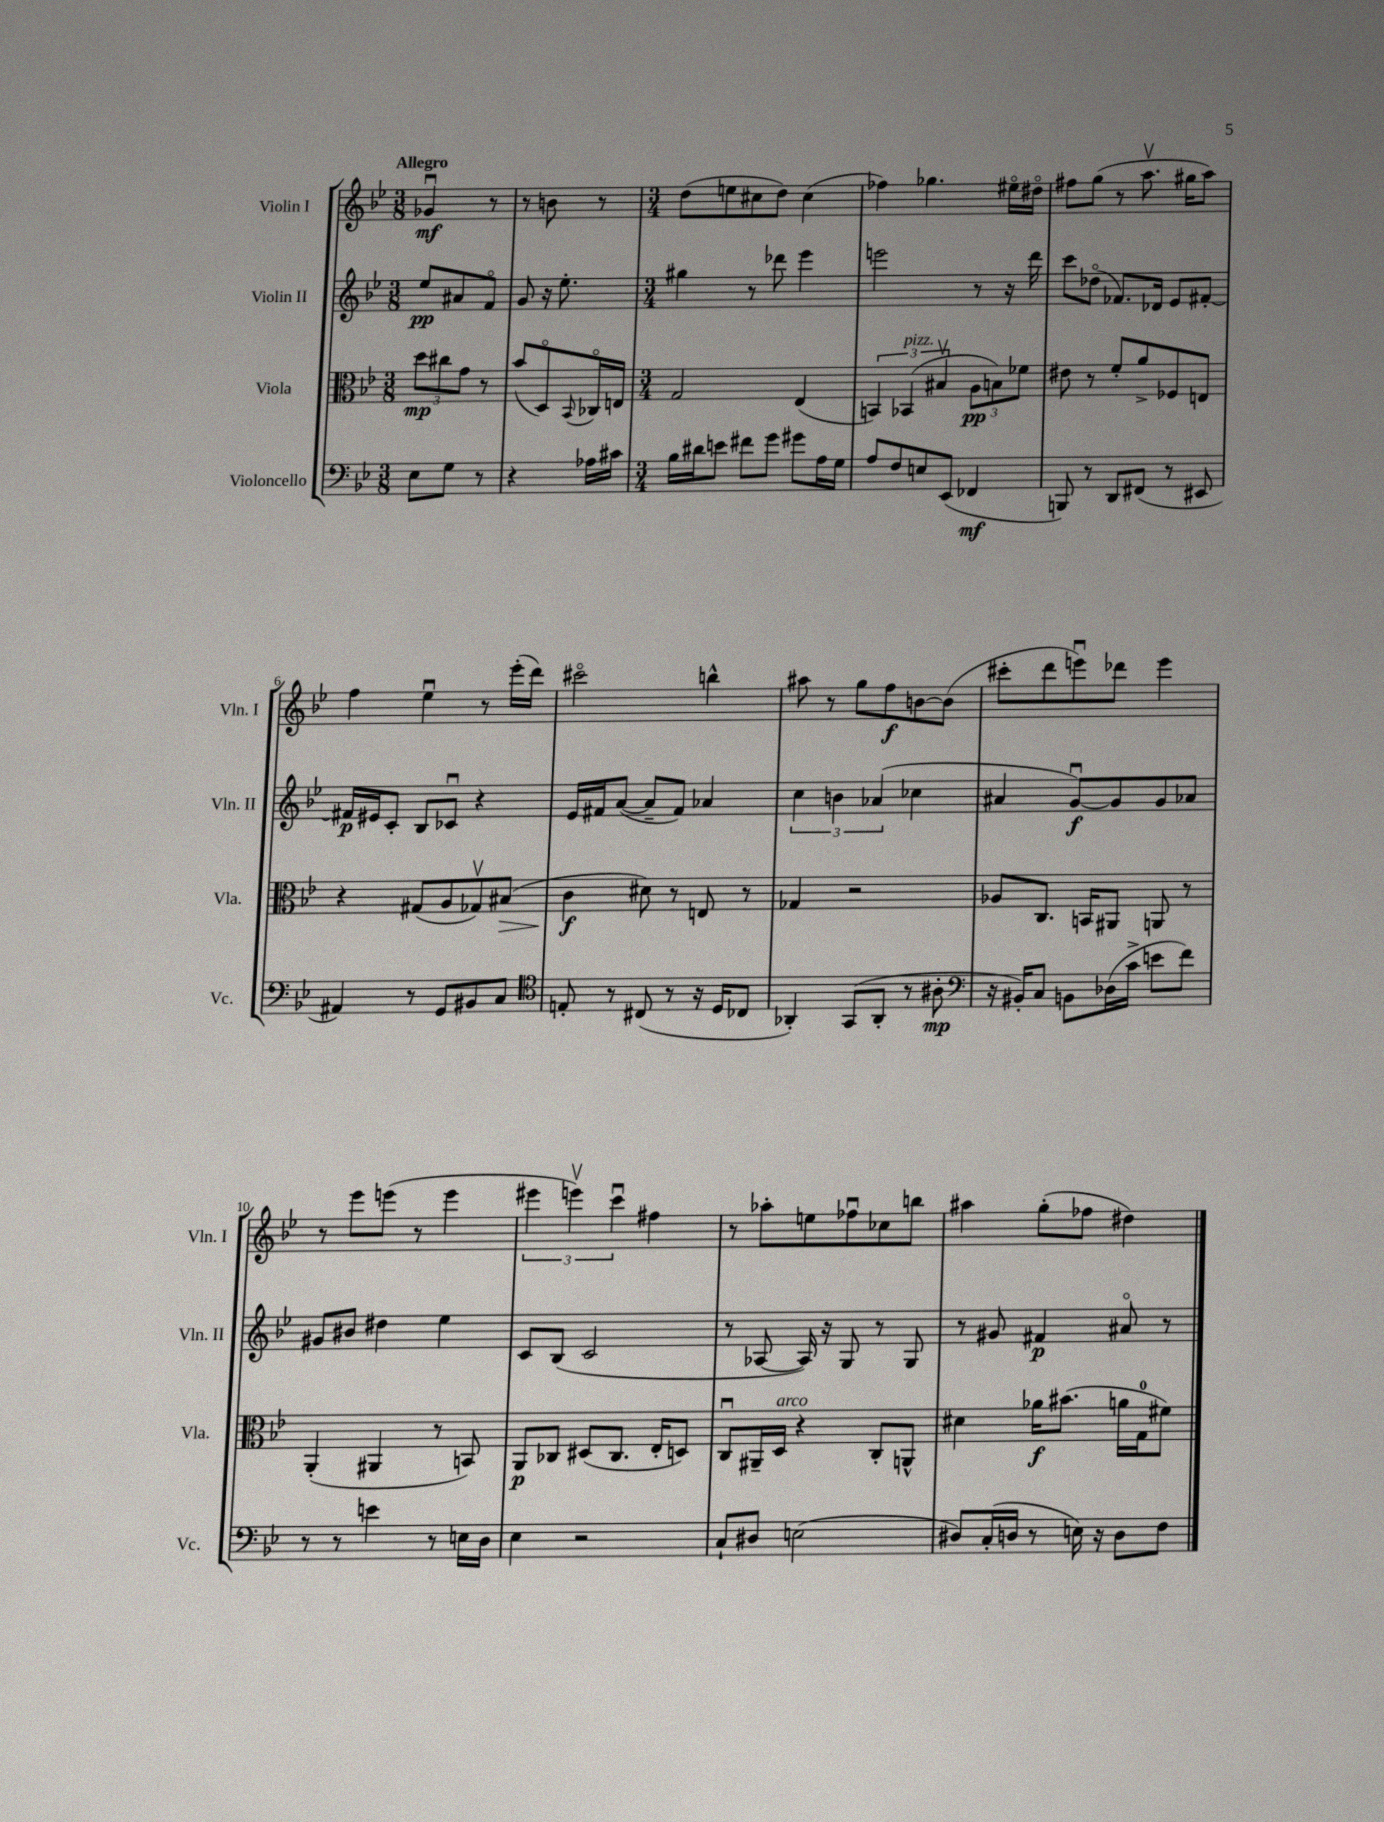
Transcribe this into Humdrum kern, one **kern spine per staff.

**kern	**dynam	**kern	**dynam	**kern	**dynam	**kern	**dynam
*part4	*part4	*part3	*part3	*part2	*part2	*part1	*part1
*staff4	*staff4	*staff3	*staff3	*staff2	*staff2	*staff1	*staff1
*I"Violoncello	*	*I"Viola	*	*I"Violin II	*	*I"Violin I	*
*I'Vc.	*	*I'Vla.	*	*I'Vln. II	*	*I'Vln. I	*
*clefF4	*	*clefC3	*	*clefG2	*	*clefG2	*
*k[b-e-]	*	*k[b-e-]	*	*k[b-e-]	*	*k[b-e-]	*
*M3/8	*	*M3/8	*	*M3/8	*	*M3/8	*
=1	=1	=1	=1	=1	=1	=1	=1
!	!	!	!	!	!	!LO:TX:a:B:t=Allegro	!
8E-\L	.	12dd\L	mp	8ee-/L	pp	4g-Xu/	mf
.	.	12cc#X\	.	.	.	.	.
8G\J	.	.	.	8a#X/	.	.	.
.	.	12g\J	.	.	.	.	.
8r	.	8r	.	8f/J	.	8r	.
=2	=2	=2	=2	=2	=2	=2	=2
4r	.	(8b-/L	.	8g/	.	8r	.
.	.	8D/)	.	16r	.	8bn\	.
.	.	.	.	8.ee-'\	.	.	.
.	.	8qqBB-/	.	.	.	.	.
16A-X\LL	.	16C-X/L	.	.	.	8r	.
16c#X\JJ	.	16En/JJ	.	.	.	.	.
=3	=3	=3	=3	=3	=3	=3	=3
*M3/4	*	*M3/4	*	*M3/4	*	*M3/4	*
16B-\LL	.	2G/	.	4gg#X\	.	(8dd\L	.
16d#X\J	.	.	.	.	.	.	.
8en\J	.	.	.	.	.	8een\	.
8f#X\L	.	.	.	8r	.	8cc#X\	.
8g\J	.	.	.	8ddd-X\	.	8dd\J)	.
8g#X\L	.	(4E-/	.	4eee-\	.	(4cc#\	.
16A\L	.	.	.	.	.	.	.
16G\JJ	.	.	.	.	.	.	.
=4	=4	=4	=4	=4	=4	=4	=4
8A/L	.	6BBn/)	.	2eeen\	.	4ff-X\)	.
8F/	.	.	.	.	.	.	.
!	!	!LO:TX:a:i:t=pizz.	!	!	!	!	!
.	.	(6BB-X/	.	.	.	.	.
8En/	.	.	.	.	.	4.gg-X\	.
.	.	6B#Xv/	.	.	.	.	.
(8EE-/J	.	.	.	.	.	.	.
4FF-X/	mf	12A\L	pp	8r	.	.	.
.	.	12Bn\)	.	.	.	.	.
.	.	.	.	16r	.	16ee#X\LL	.
.	.	12f-X\J	.	.	.	.	.
.	.	.	.	16ddd\	.	16dd#X\JJ	.
=5	=5	=5	=5	=5	=5	=5	=5
8BBBn/)	.	8e#X\	.	8ccc\L	.	8ff#X\L	.
8r	.	8r	.	(8dd-X\J	.	(8gg\J	.
8DD/L	.	8f'/L	.	8.f-X/L)	.	8r	.
(8FF#X/J	.	8a^/	.	.	.	8.aav\	.
.	.	.	.	16d-X/Jk	.	.	.
8r	.	8F-X/	.	8e-/L	.	.	.
.	.	.	.	.	.	16gg#X\KL	.
8EE#X/	.	8En/J	.	[8f#X'/J	.	8aa\J)	.
!!LO:LB:g=z
=6	=6	=6	=6	=6	=6	=6	=6
4AA#X/)	.	4r	.	16f#X/LL]	p	4ff\	.
.	.	.	.	16e#X/J	.	.	.
.	.	.	.	8c'/J	.	.	.
8r	.	(8G#X/L	.	8B-/L	.	4ee-u\	.
8GG/L	.	8A/	.	8c-Xu/J	.	.	.
8BB#X/	.	8G-Xv/)	.	4r	.	8r	.
!	!	!	!LO:HP:b	!	!	!	!
8C/J	.	(8B#X/J	>	.	.	(16eee-'\LL	.
.	.	.	.	.	.	16ddd\JJ)	.
=7	=7	=7	=7	=7	=7	=7	=7
*clefC4	*	*	*	*	*	*	*
8En'/	.	4c\	f	16e-/LL	.	2ccc#X\	.
.	.	.	.	16f#X/J	.	.	.
8r	.	.	.	([8a/J	.	.	.
(8C#X/	.	8d#X\)	]	8a~/L]	.	.	.
8r	.	8r	.	8f#/J)	.	.	.
16r	.	8En/	.	4a-X/	.	4bbn^^\	.
16D/KL	.	.	.	.	.	.	.
8C-X/J	.	8r	.	.	.	.	.
=8	=8	=8	=8	=8	=8	=8	=8
4AA-X'/)	.	4G-X/	.	6cc\	.	8aa#X\	.
.	.	.	.	.	.	8r	.
.	.	.	.	6bn\	.	.	.
(8GG/L	.	2r	.	.	.	8gg\L	.
.	.	.	.	(6a-X/	.	.	.
8AA-'/J	.	.	.	.	.	8ff\	f
8r	.	.	.	4cc-X\	.	[8bn\	.
8A#X'\	mp	.	.	.	.	(8b\J]	.
=9	=9	=9	=9	=9	=9	=9	=9
*clefF4	*	*	*	*	*	*	*
16r	.	8A-X/L	.	4a#X/	.	8ccc#X'\L	.
16BB#X'/KL)	.	.	.	.	.	.	.
8C/J	.	8.C/J	.	.	.	8ddd\	.
8BBn\L	.	.	.	[8gu/L)	f	8eeenu\)	.
.	.	16BBn/KL	.	.	.	.	.
(16D-X\L	.	8AA#X/J	.	8g/]	.	8ddd-X\J	.
16c^\JJ	.	.	.	.	.	.	.
8en\L	.	8AAn/	.	8g/	.	4eee\	.
8f\J)	.	8r	.	8a-X/J	.	.	.
!!LO:LB:g=z
=10	=10	=10	=10	=10	=10	=10	=10
8r	.	(4AA'/	.	8g#X/L	.	8r	.
8r	.	.	.	8b#X/J	.	8eee-\L	.
4en\	.	4AA#X/	.	4dd#X\	.	(8eeen\J	.
.	.	.	.	.	.	8r	.
8r	.	8r	.	4ee-\	.	4eee\	.
16En\LL	.	8BBn/)	.	.	.	.	.
16D\JJ	.	.	.	.	.	.	.
=11	=11	=11	=11	=11	=11	=11	=11
4E-\	.	8AA/L	p	8c/L	.	6eee#X\	.
.	.	8C-X/J	.	(8B-/J	.	.	.
.	.	.	.	.	.	6eeenv\)	.
2r	.	(8D#X/L	.	2c/	.	.	.
.	.	.	.	.	.	6cccu\	.
.	.	8.C-/J	.	.	.	.	.
.	.	.	.	.	.	4ff#X\	.
.	.	16E-'/KL	.	.	.	.	.
.	.	8Dn/J)	.	.	.	.	.
=12	=12	=12	=12	=12	=12	=12	=12
8C`/L	.	8Cu/L	.	8r	.	8r	.
8D#X/J	.	16AA#X~/L	.	[8A-X/	.	8aa-X'\L	.
!	!	!LO:TX:a:i:t=arco	!	!	!	!	!
.	.	16D/JJ	.	.	.	.	.
(2En\	.	4r	.	16A-/])	.	8een\	.
.	.	.	.	16r	.	.	.
.	.	.	.	8G/	.	8ff-Xu\	.
.	.	8C'/L	.	8r	.	8cc-X\	.
.	.	8AAn^^/J	.	8G/	.	8bbn\J	.
=13	=13	=13	=13	=13	=13	=13	=13
8D#X/L)	.	4d#X\	.	8r	.	4aa#X\	.
(16C'/L	.	.	.	8g#X/	.	.	.
16Dn/JJ	.	.	.	.	.	.	.
8r	.	16a-X\KL	f	4f#X/	p	(8gg'\L	.
.	.	(8.b#X\J	.	.	.	.	.
16En\)	.	.	.	.	.	8ff-X\J	.
16r	.	.	.	.	.	.	.
8D\L	.	16an\LL	.	8a#X/	.	4dd#X\)	.
.	.	16G\J	.	.	.	.	.
8F\J	.	8f#X\J)	.	8r	.	.	.
==	==	==	==	==	==	==	==
*-	*-	*-	*-	*-	*-	*-	*-
